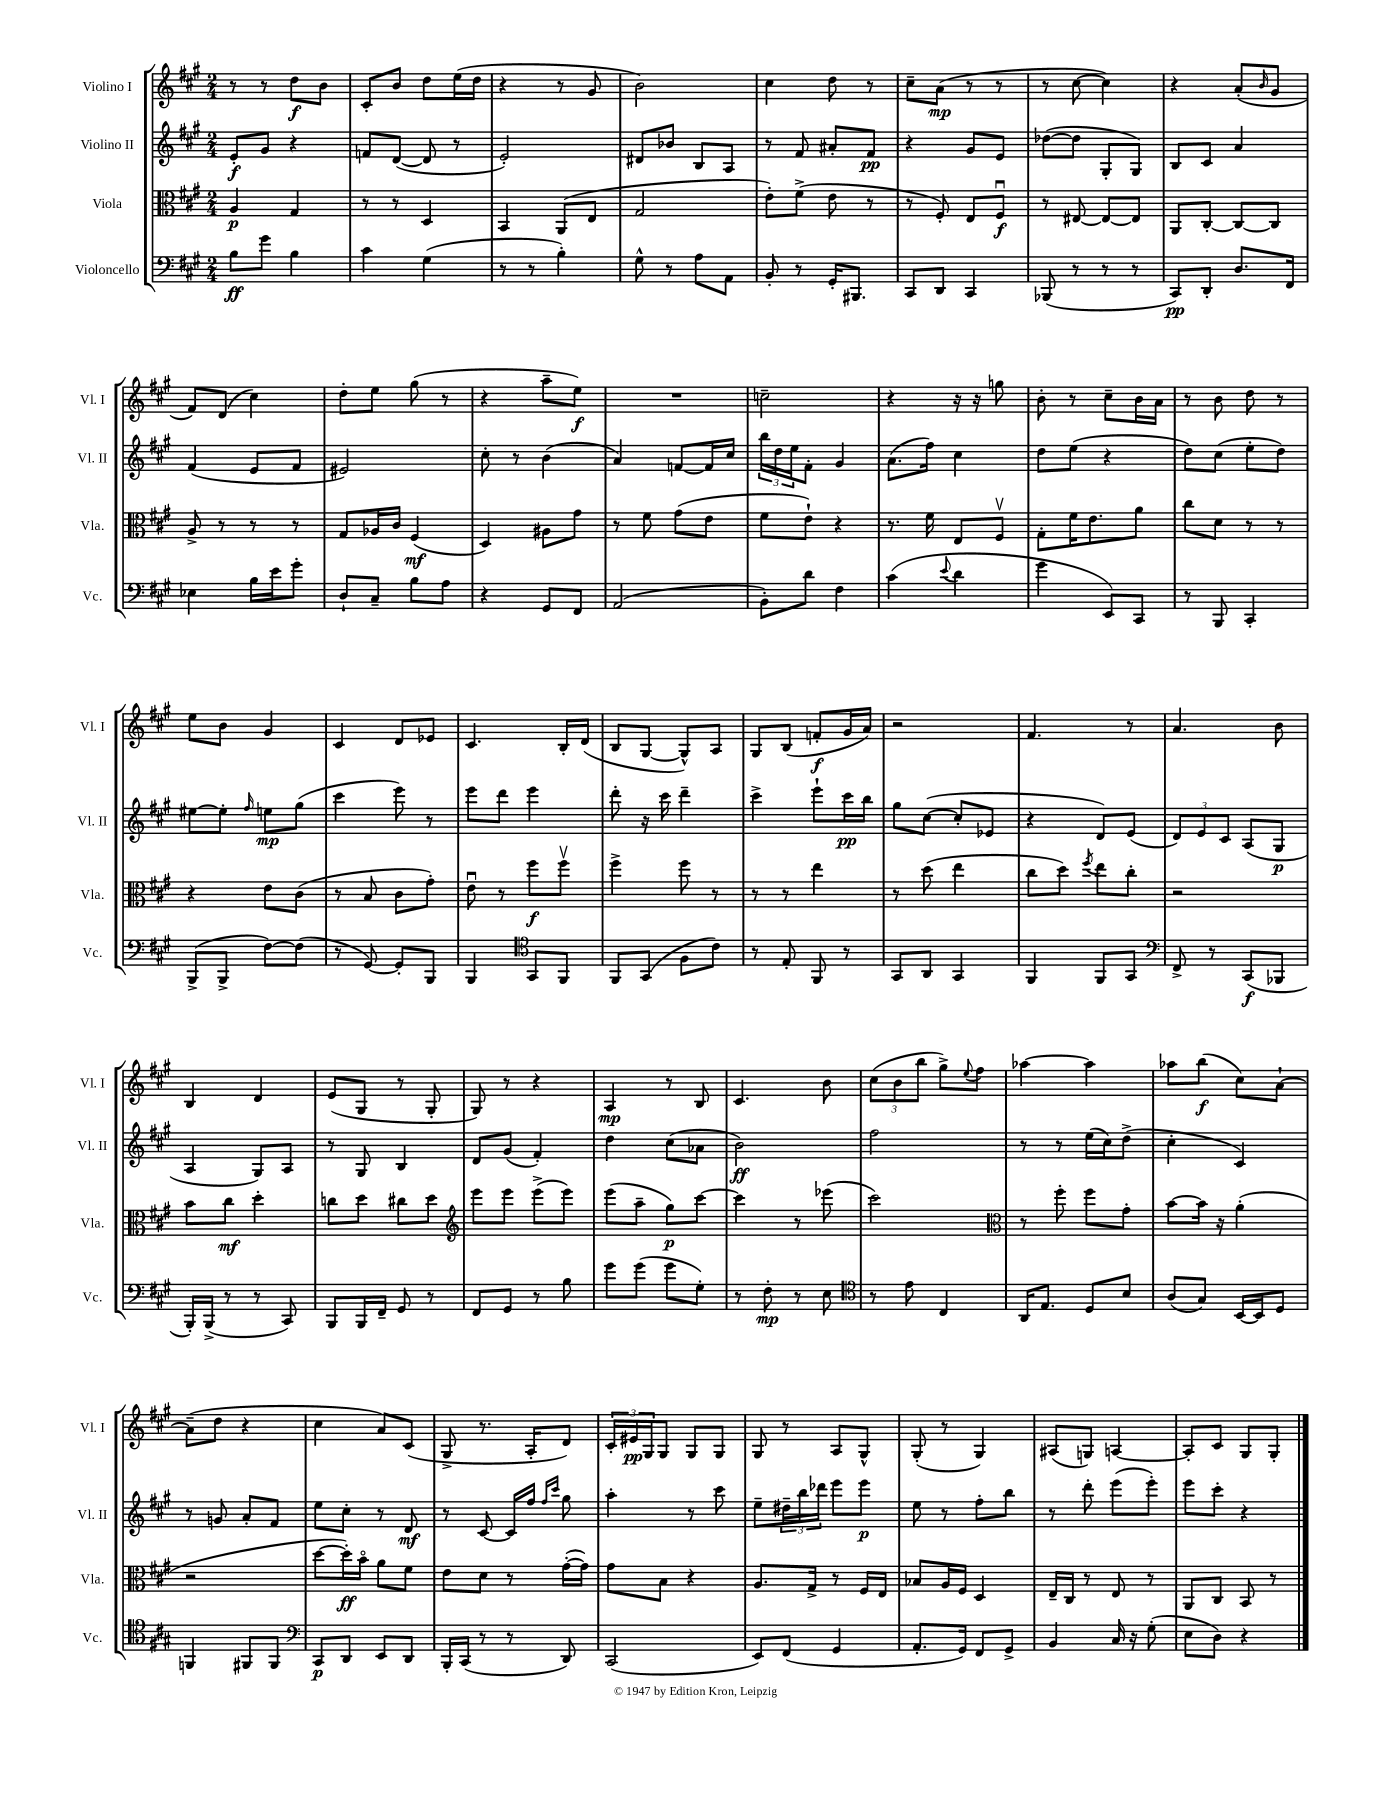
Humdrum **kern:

**kern	**kern	**kern	**kern
*staff4	*staff3	*staff2	*staff1
*clefF4	*clefC3	*clefG2	*clefG2
*k[f#c#g#]	*k[f#c#g#]	*k[f#c#g#]	*k[f#c#g#]
*M2/4	*M2/4	*M2/4	*M2/4
8B	4A	8e'	8r
8g#	.	8g#	8r
4B	4G#	4r	8dd
.	.	.	8b
=	=	=	=
4c#	8r	8f	8c#'
.	8r	([8d	8b
(4G#	4D	8d]	8dd
.	.	8r	(16ee
.	.	.	16dd
=	=	=	=
8r	4BB	2e')	4r
8r	.	.	.
4B')	(8AA	.	8r
.	8E	.	8g#
=	=	=	=
8G#^^	2G#	8d#	2b)
8r	.	8b-	.
8A	.	8B	.
8AA	.	8A	.
=	=	=	=
8BB'	8e')	8r	4cc#
8r	(8f#^	8f#	.
16GG#'	8e	8a#'	8dd
8.BBB#	.	.	.
.	8r	8f#	8r
=	=	=	=
8CC#	8r	4r	8cc#~
8DD	8F#')	.	(8a
4CC#	8E	8g#	8r
.	8F#u	8e	8r
=	=	=	=
(8BBB-	8r	([8dd-	8r
8r	[8E#	8dd-]	[8cc#
8r	8E#_	8G#'	4cc#])
8r	8E#]	8G#)	.
=	=	=	=
8CC#)	8AA	8B	4r
8DD'	[8C#'	8c#	.
8.D	8C#_	4a	(8a'
.	.	.	16qqb
.	8C#]	.	8g#
16FF#	.	.	.
=	=	=	=
4E-	8A^	(4f#	8f#)
.	8r	.	(8d
16B	8r	8e	4cc#)
16e	.	.	.
8g#'	8r	8f#	.
=	=	=	=
8D`	8G#	2e#)	8dd'
8C#~	16A-	.	8ee
.	16c#	.	.
8B	(4F#	.	(8gg#
8A	.	.	8r
=	=	=	=
4r	4D)	8cc#'	4r
.	.	8r	.
8GG#	8A#	(4b	8aa~
8FF#	8g#	.	8ee)
=	=	=	=
(2AA	8r	4a)	2r
.	8f#	.	.
.	(8g#	[8f	.
.	8e	16f]	.
.	.	16cc#	.
=	=	=	=
8BB')	8f#	24bb	2cc~
.	.	24dd	.
.	.	24ee	.
8d	8e`)	8f#'	.
4F#	4r	4g#	.
=	=	=	=
(4c#	8.r	(8.a	4r
.	16f#	16ff#)	.
8qqe	.	.	.
4d	8E	4cc#	16r
.	.	.	16r
.	8F#v	.	8gg
=	=	=	=
4g#	8G#'	8dd	8b'
.	16f#	(8ee	8r
.	8.e	.	.
8EE)	.	4r	8cc#~
8CC#	8a	.	16b
.	.	.	16a
=	=	=	=
8r	8cc#	8dd)	8r
8BBB	8d	(8cc#	8b
4CC#'	8r	8ee'	8dd
.	8r	8dd)	8r
=	=	=	=
(8BBB^	4r	[8ee#	8ee
8BBB^	.	8ee#']	8b
.	.	16qqff#	.
[8F#)	8e	8ee	4g#
(8F#]	(8c#	(8gg#	.
=	=	=	=
8r	8r	4ccc#	4c#
[8GG#)	8B	.	.
8GG#']	8c#	8eee)	8d
8BBB	8g#')	8r	8e-
=	=	=	=
4BBB	8eu	8eee	4.c#
.	8r	8ddd	.
*clefC4	*	*	*
8GG#	8ff#	4eee	.
8FF#	8ff#v	.	16B'
.	.	.	(16d
=	=	=	=
8FF#	4ff#^	8ddd'	8B
(8GG#	.	16r	[8G#
.	.	16ccc#	.
8F#	8ff#	4ddd~	8G#^^])
8c#)	8r	.	8A
=	=	=	=
8r	8r	4ccc#^	8G#
8E'	8r	.	(8B
8FF#	4ee	8eee`	8f'
8r	.	16ccc#	16g#
.	.	16bb	16a)
=	=	=	=
8GG#	8r	8gg#	2r
8AA	(8dd	([8cc#	.
4GG#	4ee	8cc#']	.
.	.	8e-	.
=	=	=	=
4FF#	8cc#	4r	4.f#
.	8dd)	.	.
.	8qff#	.	.
8FF#	8ee	8d)	.
8GG#	8cc#'	(8e	8r
=	=	=	=
*clefF4	*	*	*
8FF#^	2r	12d)	4.a
.	.	12e	.
8r	.	.	.
.	.	12c#	.
(8CC#	.	(8A	.
8BBB-	.	8G#	8b
=	=	=	=
16BBB')	8b	4A	4B
(16BBB^	.	.	.
8r	8cc#	.	.
8r	4dd'	8G#)	4d
8CC#)	.	8A	.
=	=	=	=
8BBB	8cc	8r	(8e
16BBB	8dd	8G#	8G#
16FF#~	.	.	.
8GG#	8cc#	4B	8r
8r	8dd	.	8G#'
=	=	=	=
*	*clefG2	*	*
8FF#	8eee	8d	8G#)
8GG#	8eee	(8g#	8r
8r	(8eee^	4f#')	4r
8B	8eee)	.	.
=	=	=	=
8g#	(8eee	4dd	4A
(8g#	8aa~	.	.
8g#	8gg#)	(8cc#	8r
8G#')	[8ccc#	8a-	8B
=	=	=	=
8r	4ccc#]	2b)	4.c#
8F#'	.	.	.
8r	8r	.	.
8E	(8eee-	.	8b
=	=	=	=
*clefC4	*	*	*
8r	2ccc#)	2ff#	(12cc#
.	.	.	12b
8e	.	.	.
.	.	.	12bb
4C#	.	.	8gg#^)
.	.	.	8qqee
.	.	.	8ff#
=	=	=	=
*	*clefC3	*	*
16AA	8r	8r	[4aa-
8.E	.	.	.
.	8ff#'	8r	.
8D	8ff#	(16ee	4aa-]
.	.	16cc#)	.
8B	8g#'	(8dd^	.
=	=	=	=
(8A	[8b	4cc#'	8aa-
8G#)	16b]	.	(8bb
.	16r	.	.
[16BB	(4a'	4c#)	8cc#)
16BB]	.	.	.
8D	.	.	[8a`
=	=	=	=
4FF	2r	8r	(8a~]
.	.	8g	8dd
8FF#	.	8a'	4r
8FF#	.	8f#	.
=	=	=	=
*clefF4	*	*	*
8CC#	[8dd	8ee	4cc#
8DD	16dd'])	8cc#'	.
.	16bo	.	.
8EE	8a	8r	8a)
8DD	8f#	8d	(8c#
=	=	=	=
16BBB'	8e	8r	8G#^
(16CC#	.	.	.
8r	8d	[8c#	8.r
8r	8r	16c#]	.
.	.	16ff#	16A'
.	.	16qqff#	.
.	.	16qqccc#	.
8DD)	([16g#'	8gg#	8d)
.	16g#])	.	.
=	=	=	=
(2CC#	8g#	4aa'	24c#'
.	.	.	24e#
.	.	.	24G#
.	8B	.	8G#
.	4r	8r	8G#
.	.	8ccc#	8G#
=	=	=	=
8EE)	8.A	8ee~	8G#
(8FF#	.	24dd#~	8r
.	.	24bb	.
.	16G#^	.	.
.	.	24ddd-	.
4GG#	8r	8eee	8A
.	16F#	8eee	8G#^^
.	16E	.	.
=	=	=	=
8.AA'	8B-	8ee	(8G#'
.	16A	8r	8r
16GG#)	16F#	.	.
8FF#	4D	8ff#'	4G#)
8GG#^	.	8bb	.
=	=	=	=
4BB	16E~	8r	(8A#
.	16C#	.	.
.	8r	8ddd'	8G)
16C#	8E	(8eee	[4A
16r	.	.	.
(8G#'	8r	8eee')	.
=	=	=	=
8E	8AA	8eee	8A']
8D)	8C#	8ccc#'	8c#
4r	8BB	4r	8G#
.	8r	.	8G#'
==	==	==	==
*-	*-	*-	*-
